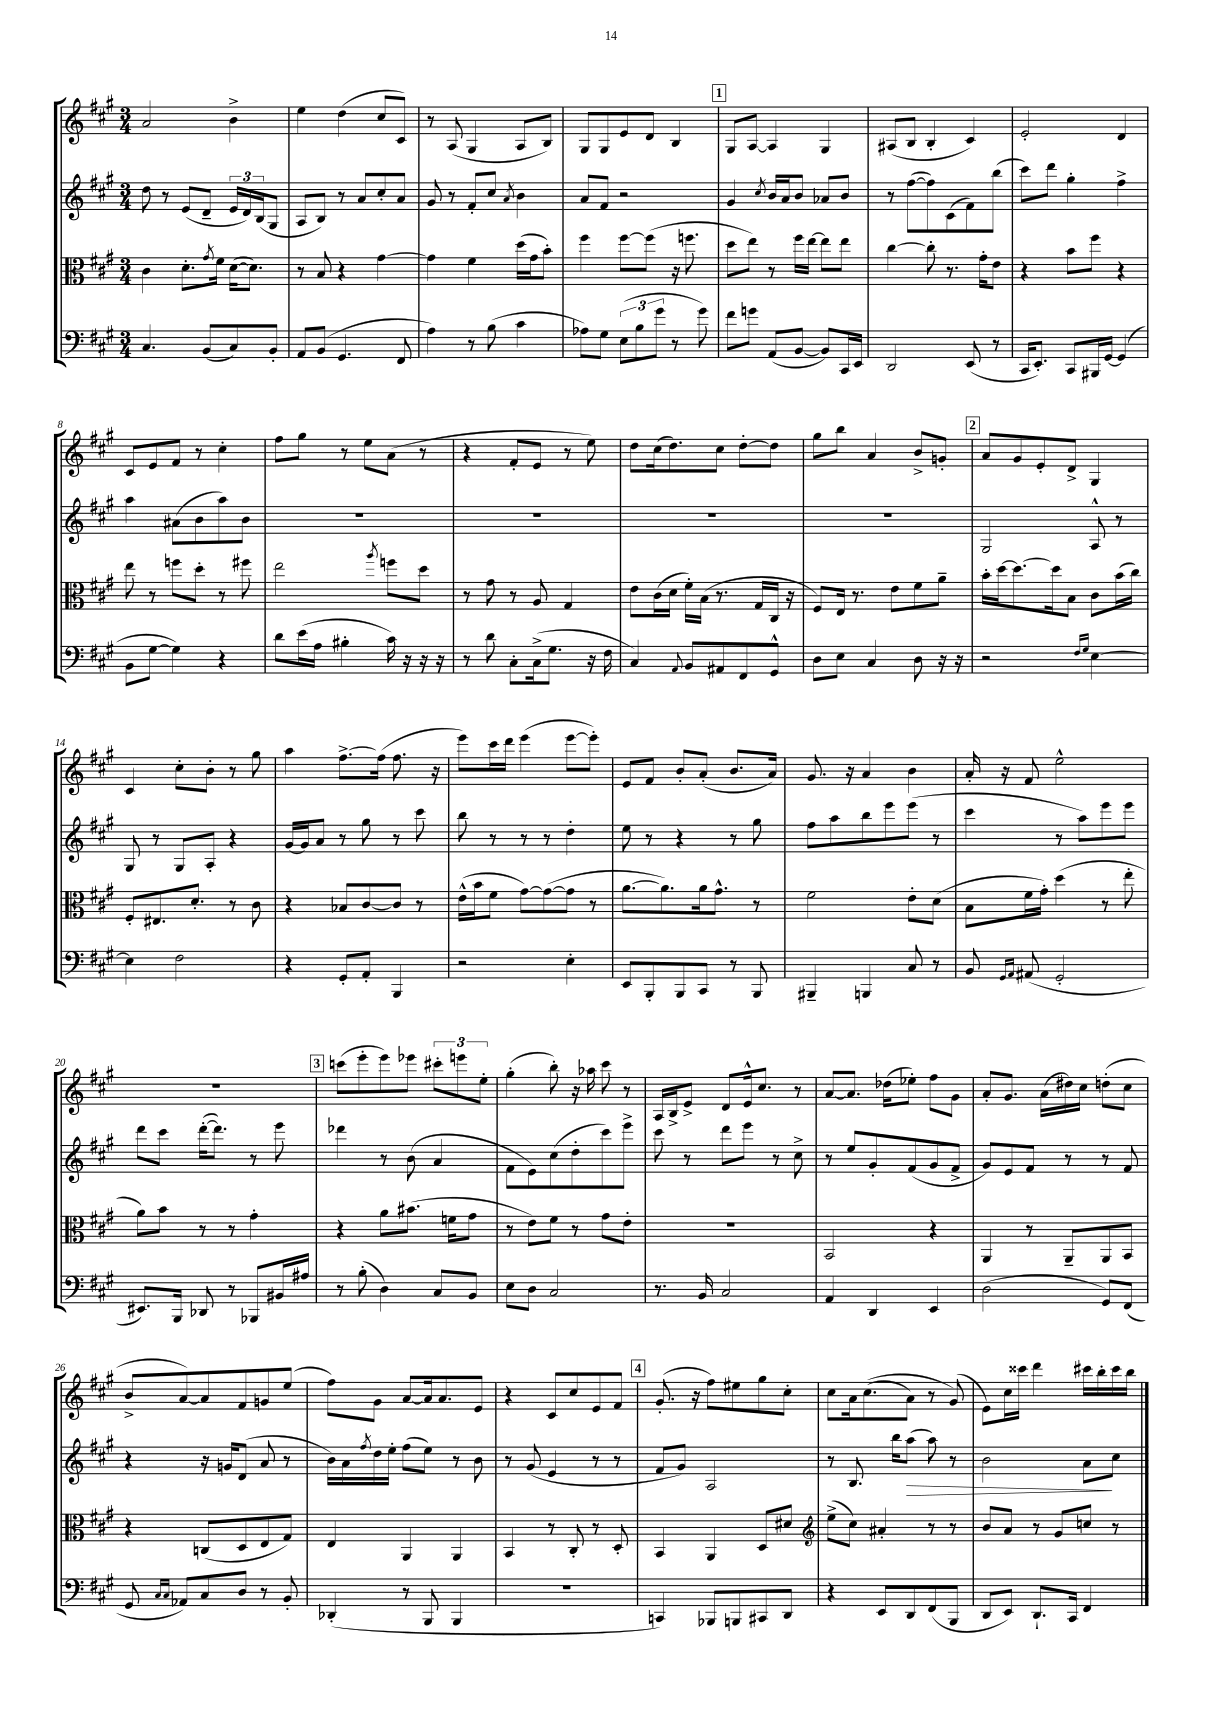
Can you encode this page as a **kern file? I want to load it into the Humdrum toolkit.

**kern	**kern	**kern	**kern
*staff4	*staff3	*staff2	*staff1
*clefF4	*clefC3	*clefG2	*clefG2
*k[f#c#g#]	*k[f#c#g#]	*k[f#c#g#]	*k[f#c#g#]
*M3/4	*M3/4	*M3/4	*M3/4
4.C#	4c#	8dd	2a
.	.	8r	.
.	8.d'	(8e	.
(8BB	.	8d~	.
.	8qg#	.	.
.	16f#	.	.
8C#)	([16d	24e	4b^
.	.	24d)	.
.	8.d])	.	.
.	.	(24B	.
8BB'	.	8G#	.
=	=	=	=
8AA	8r	8A	4ee
(8BB	8B	8B)	.
4.GG#	4r	8r	(4dd
.	.	8a	.
.	[4g#	8cc#'	8cc#
8FF#	.	8a	8c#)
=	=	=	=
4A)	4g#]	8g#	8r
.	.	8r	(8A
8r	4f#	8f#'	4G#
(8B	.	8cc#	.
.	.	8qa	.
4c#	(16dd	4b	8A
.	16g#	.	.
.	8b')	.	8B)
=	=	=	=
8A-)	4ff#	8a	8G#
8G#	.	8f#	8G#
(12E	[8ff#	2r	8e
12B	.	.	.
.	(8ff#]	.	8d
12g#	.	.	.
8r	16r	.	4B
.	8.ff	.	.
8g#)	.	.	.
=	=	=	=
8f#	8dd	4g#	8G#
8g	8ee)	.	[8A
.	.	8qcc#	.
(8AA	8r	16b	4A]
.	.	16a	.
[8BB	16ff#	8b	.
.	[16ee	.	.
8BB])	8ee]	8a-	4G#
16CC#	8ee	8b	.
16EE	.	.	.
=	=	=	=
2DD	[4cc#	8r	(8A#
.	.	([8ff#	8B
.	8cc#']	8ff#])	4B'
.	8.r	(8c#	.
(8EE	.	8f#)	4c#)
.	16g#'	.	.
8r	8e	(8bb	.
=	=	=	=
16CC#	4r	8ccc#)	2e'
8.EE')	.	.	.
.	.	8ddd	.
8CC#	8b	4gg#'	.
16BBB#	8ff#	.	.
[16GG#	.	.	.
(4GG#]	4r	4ff#^	4d
=	=	=	=
8BB	8ee	4aa	8c#
[8G#	8r	.	8e
4G#])	8ff	(8a#	8f#
.	8dd'	8b	8r
4r	8r	8aa)	4cc#'
.	8ff#	8b	.
=	=	=	=
8d	2ee	2.r	8ff#
(16e	.	.	8gg#
16A	.	.	.
4B#'	.	.	8r
.	.	.	8ee
.	8qaa	.	.
16c#)	8ff	.	(8a
16r	.	.	.
16r	8dd	.	8r
16r	.	.	.
=	=	=	=
8r	8r	2.r	4r
8d	8g#	.	.
8C#'	8r	.	8f#'
(16C#^	8A	.	8e
8.G#	.	.	.
.	4G#	.	8r
16r	.	.	8ee)
16F#	.	.	.
=	=	=	=
4C#)	8e	2.r	8dd
.	(16c#	.	(16cc#
.	16d	.	8.dd)
8qqAA	.	.	.
8BB	16f#')	.	.
.	(16B	.	.
8AA#	8.r	.	8cc#
8FF#	.	.	[8dd'
.	16G#	.	.
8GG#^^	16C#	.	8dd]
.	16r	.	.
=	=	=	=
8D	8F#)	2.r	8gg#
8E	16E	.	8bb
.	8.r	.	.
4C#	.	.	4a
.	8e	.	.
8D	8f#	.	8b^
16r	8a~	.	8g'
16r	.	.	.
=	=	=	=
2r	16b'	2G#	8a
.	[16dd	.	.
.	8.dd_	.	8g#
.	.	.	8e'
.	16dd]	.	.
.	8B	.	8d^
16qqF#	.	.	.
16qqG#	.	.	.
[4E	8c#	8A^^	4G#
.	(16b	8r	.
.	16cc#)	.	.
=	=	=	=
4E]	8F#'	8G#	4c#
.	8.E#	8r	.
2F#	.	8G#	8cc#'
.	8.d'	.	.
.	.	8A'	8b'
.	8r	4r	8r
.	8c#	.	8gg#
=	=	=	=
4r	4r	[16g#	4aa
.	.	16g#]	.
.	.	8a	.
8GG#'	8B-	8r	[8.ff#^
8AA'	[8c#	8gg#	.
.	.	.	(16ff#]
4BBB	8c#]	8r	8.ff#
.	8r	8ccc#	.
.	.	.	16r
=	=	=	=
2r	(16e^^	8bb	8eee)
.	16b	.	.
.	8f#	8r	16ccc#
.	.	.	16ddd
.	[8g#)	8r	(4eee
.	(8g#_	8r	.
4E'	8g#]	4dd'	[8eee
.	8r	.	8eee'])
=	=	=	=
8EE	[8.a	8ee	8e
8BBB'	.	8r	8f#
.	8.a])	.	.
8BBB	.	4r	8b'
8CC#	16a	.	(8a'
.	8.g#^^	.	.
8r	.	8r	8.b
8BBB	8r	8gg#	.
.	.	.	16a)
=	=	=	=
4BBB#~	2f#	8ff#	8.g#
.	.	8aa	.
.	.	.	16r
4BBB	.	8bb	4a
.	.	8eee	.
8C#	8e'	(8eee	4b
8r	(8d	8r	.
=	=	=	=
8BB	8B	4ccc#	16a'
.	.	.	16r
16qqGG#	.	.	.
16qqAA	.	.	.
(8AA#	16f#	.	8f#
.	16g#')	.	.
2GG#'	(4dd	8r	2ee^^
.	.	8aa)	.
.	8r	8eee	.
.	8ee'	8eee	.
=	=	=	=
8.EE#)	8a)	8ddd	2.r
.	8b	8ccc#	.
16BBB	.	.	.
8DD-	8r	([16ddd'	.
.	.	8.ddd])	.
8r	8r	.	.
8BBB-	4g#'	8r	.
16BB#	.	8eee	.
16A#	.	.	.
=	=	=	=
8r	4r	4ddd-	(8ccc
(8B'	.	.	8eee'
4D)	8a	8r	8eee)
.	(8.b#	(8b	8eee-
8C#	.	4a	12ccc#'
.	16f	.	.
.	.	.	12eee
8BB	8g#	.	.
.	.	.	12ee'
=	=	=	=
8E	8r	8f#	(4gg#'
8D	8e)	8e)	.
2C#	8f#	(8cc#	8bb')
.	8r	8dd'	16r
.	.	.	16aa-
.	8g#	8ccc#)	8ccc#
.	8e'	8eee^	8r
=	=	=	=
8.r	2.r	8ccc#	16A
.	.	.	16B^
.	.	8r	8e^
16BB	.	.	.
2C#	.	8ddd	8d
.	.	8eee	16e^^
.	.	.	8.cc#
.	.	8r	.
.	.	8cc#^	8r
=	=	=	=
4AA	2BB	8r	[8a
.	.	8ee	8.a]
4DD	.	8g#'	.
.	.	.	(16dd-
.	.	(8f#	8ee-')
4EE	4r	8g#	8ff#
.	.	8f#^	8g#
=	=	=	=
(2D	4AA	8g#)	8a'
.	.	8e	8.g#
.	8r	8f#	.
.	.	.	(16a
.	8AA~	8r	16dd#)
.	.	.	16cc#
8GG#)	8AA	8r	(8dd'
(8FF#	8BB	8f#	8cc#
=	=	=	=
8GG#	4r	4r	8b^
16qqC#	.	.	.
16qqC#	.	.	.
8AA-)	.	.	[8a)
8C#	(8C	16r	8a]
.	.	16g	.
8D	8D	(8d	8f#
8r	8E	8a	8g
8BB'	8G#)	8r	(8ee
=	=	=	=
(4DD-'	4E	16b)	8ff#)
.	.	16a	.
.	.	8qff#	.
.	.	16dd	8g#
.	.	16ee'	.
8r	4AA	(8ff#	[8a
8BBB	.	8ee)	16a]
.	.	.	8.a
4BBB	4AA	8r	.
.	.	8b	8e
=	=	=	=
2.r	4BB	8r	4r
.	.	(8g#	.
.	8r	4e	8c#
.	8C#'	.	8cc#
.	8r	8r	8e
.	8D'	8r	8f#
=	=	=	=
4CC)	4BB	8f#	(8.g#'
.	.	8g#)	.
.	.	.	16r
8BBB-	4AA	2A	8ff#)
8BBB	.	.	8ee#
8CC#	8D	.	8gg#
8DD	8d#	.	8cc#'
=	=	=	=
*	*clefG2	*	*
4r	(8ee^	8r	8cc#
.	8cc#)	8.B	16a
.	.	.	&((8.cc#
8EE	4a#'	.	.
.	.	16bb	.
8DD	.	(8aa	8a)
(8FF#	8r	8aa)	8r
8BBB	8r	8r	(8g#&)
=	=	=	=
8DD	8b	2b	8e)
8EE)	8a	.	16cc#
.	.	.	16ccc##
8.DD`	8r	.	4ddd
.	8g#	.	.
16CC#	.	.	.
4FF#	8cc	8a	16ccc#
.	.	.	16bb'
.	8r	8cc#	16ccc#
.	.	.	16bb
==	==	==	==
*-	*-	*-	*-
